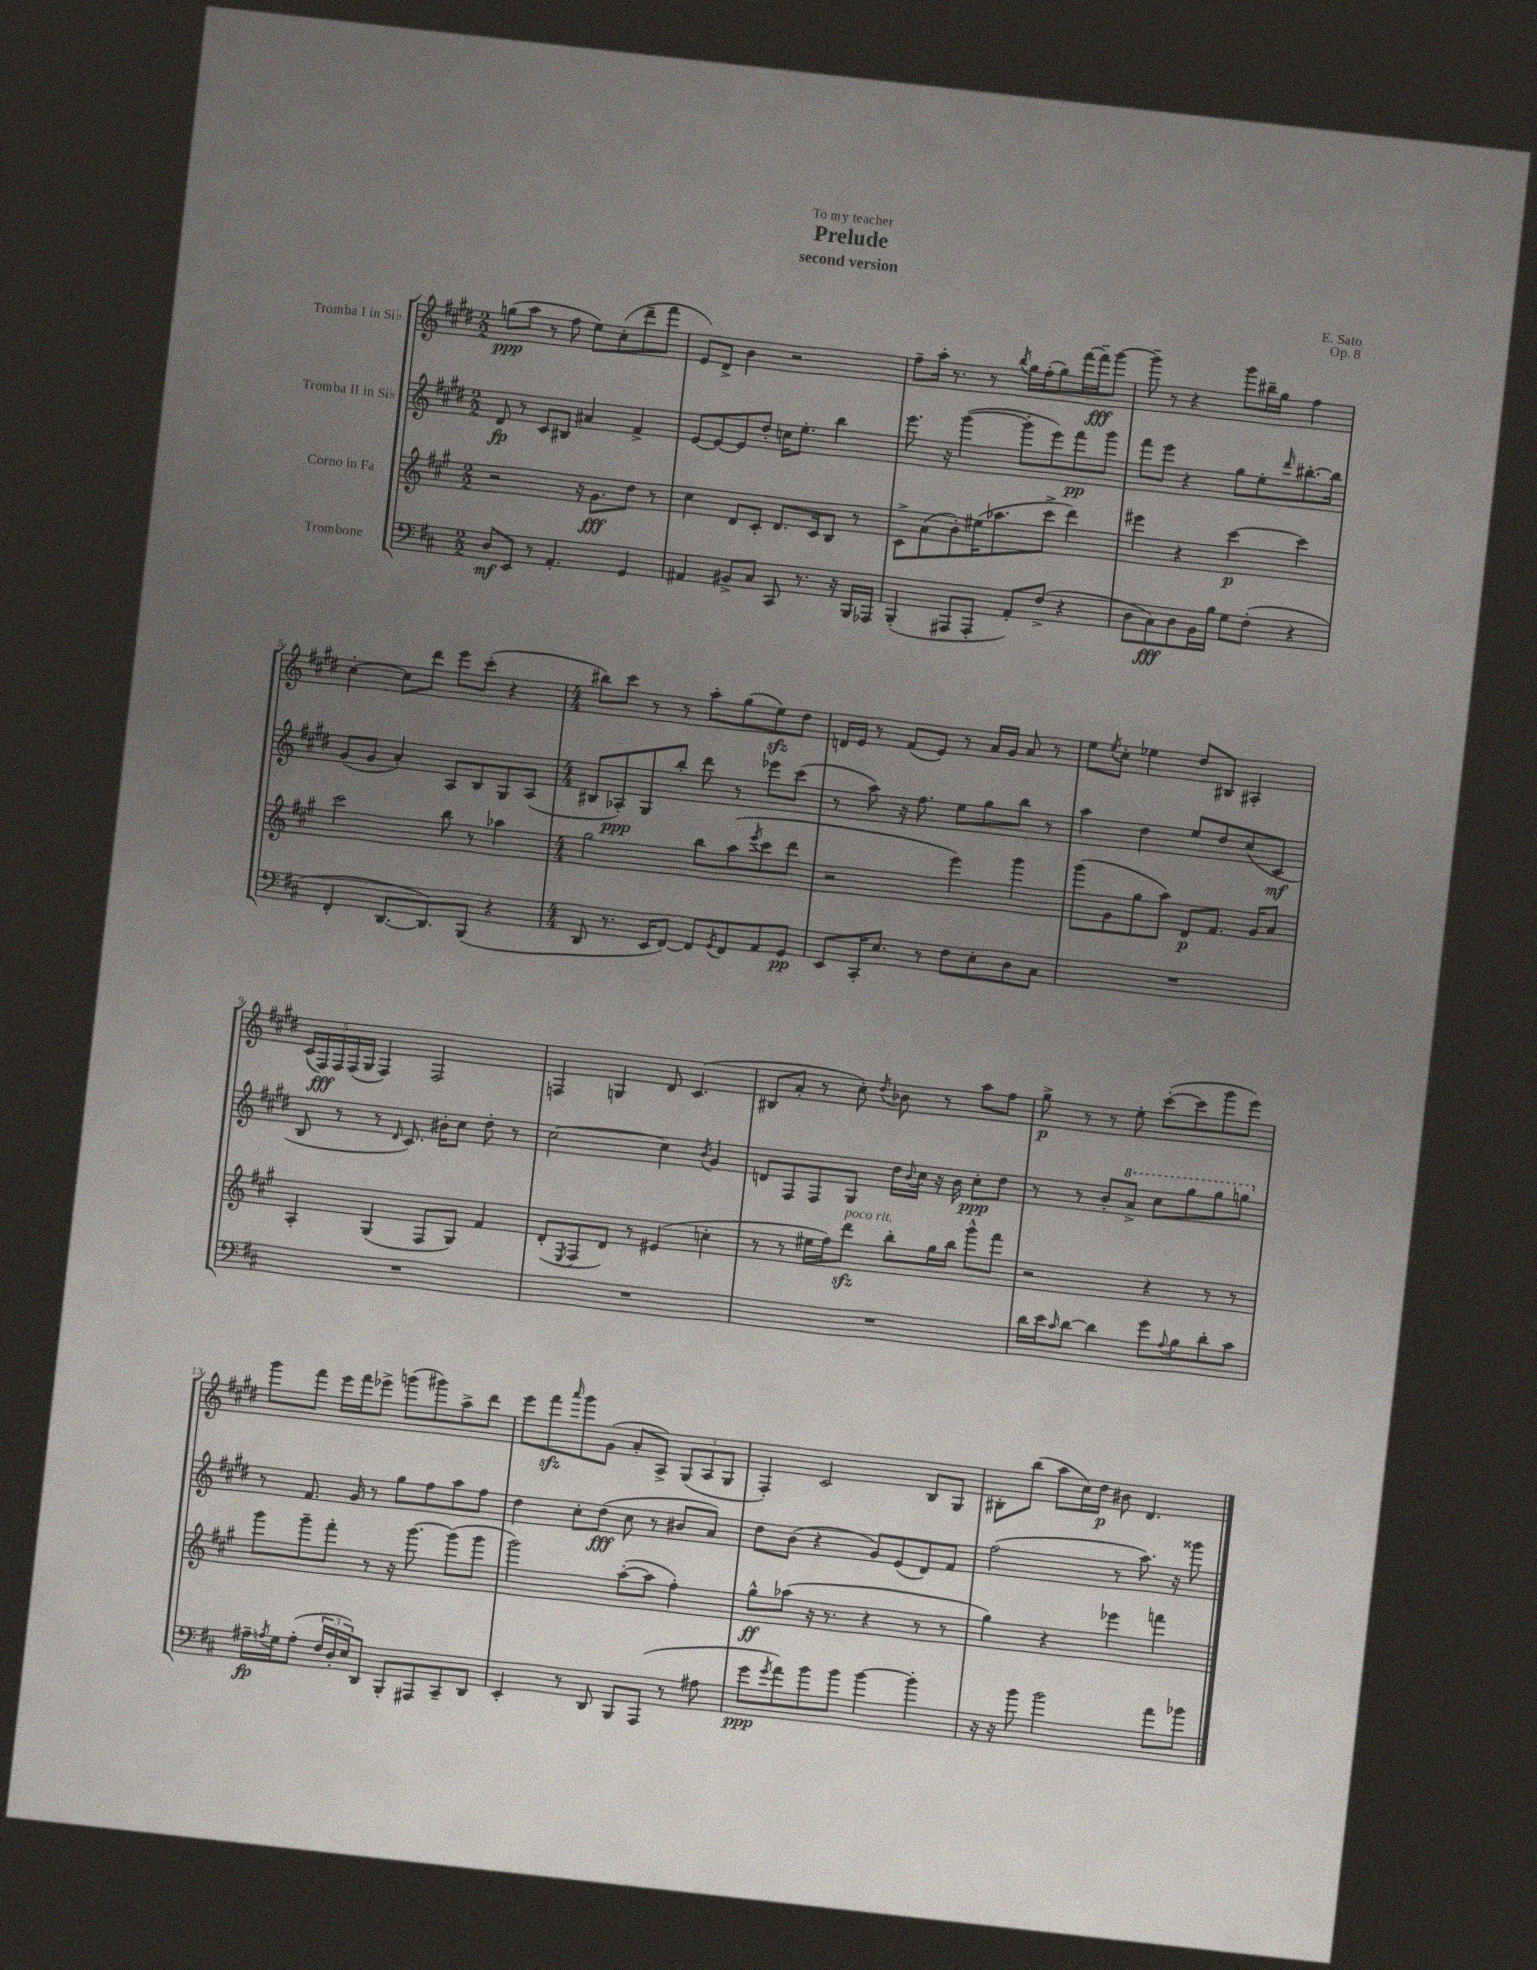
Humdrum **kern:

**kern	**kern	**kern	**kern
*staff4	*staff3	*staff2	*staff1
*clefF4	*clefG2	*clefG2	*clefG2
*k[f#c#]	*k[f#c#g#]	*k[f#c#g#d#]	*k[f#c#g#d#]
*M2/2	*M2/2	*M2/2	*M2/2
8D	2r	8d#	(8gg
8EE	.	8r	8aa
8r	.	8c#	8r
4.AA'	.	8B#	8ff#
.	16r	4a#	8ee)
.	8.g#	.	.
.	.	.	(8cc#'
4GG	8dd	4f#^	8ddd#~
.	8r	.	8fff#
=	=	=	=
4AA#	4cc#	[8e	8e)
.	.	8e_	8d#^
8BB#^	8d	8e]	4b
8C#	8c#'	8dd#'	.
8CC#	8.d	16cc	2r
.	.	8.ee'	.
8.r	.	.	.
.	16c#	.	.
.	8B	4bb	.
16r	.	.	.
16BBB	8r	.	.
16AAA-	.	.	.
=	=	=	=
(4BBB'	8c#^	8.eee	8ff#~
.	(8a	.	16aa'
.	.	16r	8.r
8AAA#	8b')	([4ggg#	.
8AAA#'	(16ee#	.	8r
.	8.aa-	.	.
.	.	.	8qbb
8AA')	.	8ggg#']	16gg#
.	.	.	(16ff#'
(8F#^	8ccc#^	8eee)	8gg#)
4r	4ddd)	8fff#	[16fff#
.	.	.	16fff#~]
.	.	8ggg#	[8ggg#
=	=	=	=
8D	4eee#	8fff#	8ggg#~]
8C#)	.	8eee	8r
8D	4r	4r	4r
16BB	.	.	.
16B	.	.	.
8G	[4ccc#	8gg#	8ggg#
(8F#'	.	8ee'	16bb#~
.	.	.	16gg#
.	.	16qqddd#	.
4r	4ccc#]	[8.bb#'	4ff#
.	.	16bb#]	.
=	=	=	=
4FF#'	2ccc#	(8g#	[4cc#'
.	.	8g#	.
[8.DD	.	4a')	8cc#]
.	.	.	8ddd#
8.DD])	.	.	.
.	8bb	8A	8eee
(8BBB	8r	8B	(8ccc#'
4r	4aa-	8G#	4r
.	.	(8A	.
=	=	=	=
*M4/4	*M4/4	*M4/4	*M4/4
8DD	2gg#	8B#	8bb#)
8.r	.	8A-')	8ccc#
.	.	8G#	8r
16EE	.	.	.
[8FF#)	.	8bb'	8r
8FF#]	8bb	8ddd#	8aa'
8qGG	.	.	.
8FF#	(8aa	8r	(8gg#
.	8qeee	.	.
8AA	8ccc#	8eee-	8ee)
8GG	8ddd	(8ccc#	8dd#
=	=	=	=
8EE	2r	8r	16d
.	.	.	16e
16CC#'	.	8aa)	8r
8.E	.	.	.
.	.	16r	(8f#
.	.	8.ff#	.
8r	.	.	8e)
8F#	4eee)	8ee	8r
8E'	.	8gg#	16a
.	.	.	16g#
8D	4ggg#	8bb	8a
8C#	.	8r	8r
=	=	=	=
1r	(8ggg#	4aa	8ee
.	.	.	8qee
.	8g#	.	8cc#'
.	8gg#	4dd#	4ee-
.	8aa)	.	.
.	8d	8ee	8dd#
.	8.f#	8dd#	8B#
.	.	(8cc#	4A#'
.	16g#	.	.
.	8a	8c#	.
=	=	=	=
1r	4A'	8B	(20c#
.	.	.	20F#)
.	.	.	20F#
.	.	8r	.
.	.	.	(20F#
.	.	.	20G#
.	(4G#	8r	4F#)
.	.	16qqd#	.
.	.	8.c#)	.
.	8F#	.	2F#
.	.	16b#'	.
.	8G#)	8cc#	.
.	4f#	8dd#'	.
.	.	8r	.
=	=	=	=
1r	(8d'	[2cc#	4F
.	8qE	.	.
.	8F#	.	.
.	8d)	.	4G
.	8r	.	.
.	(4e#	4cc#]	8d#
.	.	.	(4.c#
.	.	8qb	.
.	4cc'	4g#	.
=	=	=	=
1r	8r	8d	8B#
.	8r	8F#	8a'
.	16ee#	8F#	8r
.	16ff#)	.	.
.	8ddd	8G#	8cc#')
.	.	.	8qdd#
.	8bb'	16dd#	8b-
.	.	8qqb	.
.	.	16cc#	.
.	16gg#	16r	8r
.	16bb	16b	.
.	8ggg#^^	8cc#'	8aa
.	8fff#	8dd#	8ff#
=	=	=	=
16d	2r	8r	8gg#^
16e	.	.	.
16qqc#	.	.	.
[8d	.	8r	8r
4d]	.	8b'	8r
.	.	8aa^	8ee'
8g	4r	8ccc#	([8ccc#'
8qqA	.	.	.
8B	.	8ggg#	8ccc#]
8d'	8r	8ggg#	8ggg#
8c#	8r	8ggg	8eee)
=	=	=	=
16A#~	8ggg#	8r	8ggg#
8qA	.	.	.
16G	.	.	.
(8A'	8ggg#~	8.f#	8fff#
24F#	8fff#'	.	16eee
24D'	.	.	.
.	.	16g#	16fff#
24E)	.	.	.
8DD	8r	8r	8eee-^
8BBB'	16r	8gg#	(8ggg
.	[8.ggg#	.	.
8AAA#	.	8ff#	8ggg#)
8CC#~	(8ggg#]	8aa	8aa^
8DD	8ggg#	8ff#	8ddd#
=	=	=	=
4EE'	2ggg#)	4dd#	8eee
.	.	.	8fff#
.	.	.	16qqaaa
8r	.	8cc#'	8ggg#
8DD	.	(8dd#	(8g#
8BBB	([8aa'	8cc#	8a'
(8AAA	8aa]	8r	8A^)
8r	4ff#')	8b#	(12G#
.	.	.	12A
8A#	.	8a)	.
.	.	.	12G#
=	=	=	=
8g	8gg#^^	8dd#	4F#')
8qg	.	.	.
8a)	(8aa-	(8b	.
8b	16r	4r	2c#
.	8.r	.	.
8b	.	.	.
[4b	4r	8g#)	.
.	.	(8e	.
4b']	8r	8d#)	8B
.	8r	8f#	8G#
=	=	=	=
16r	4gg#)	(2ff#	8B#'
16r	.	.	.
8b	.	.	(8bb
2b	4r	.	8aa
.	.	.	16cc#)
.	.	.	16dd#
.	4eee-	8r	8b#
.	.	8.aa)	4.d#
8a	4fff	.	.
.	.	16r	.
8b-	.	8ggg##	.
==	==	==	==
*-	*-	*-	*-
